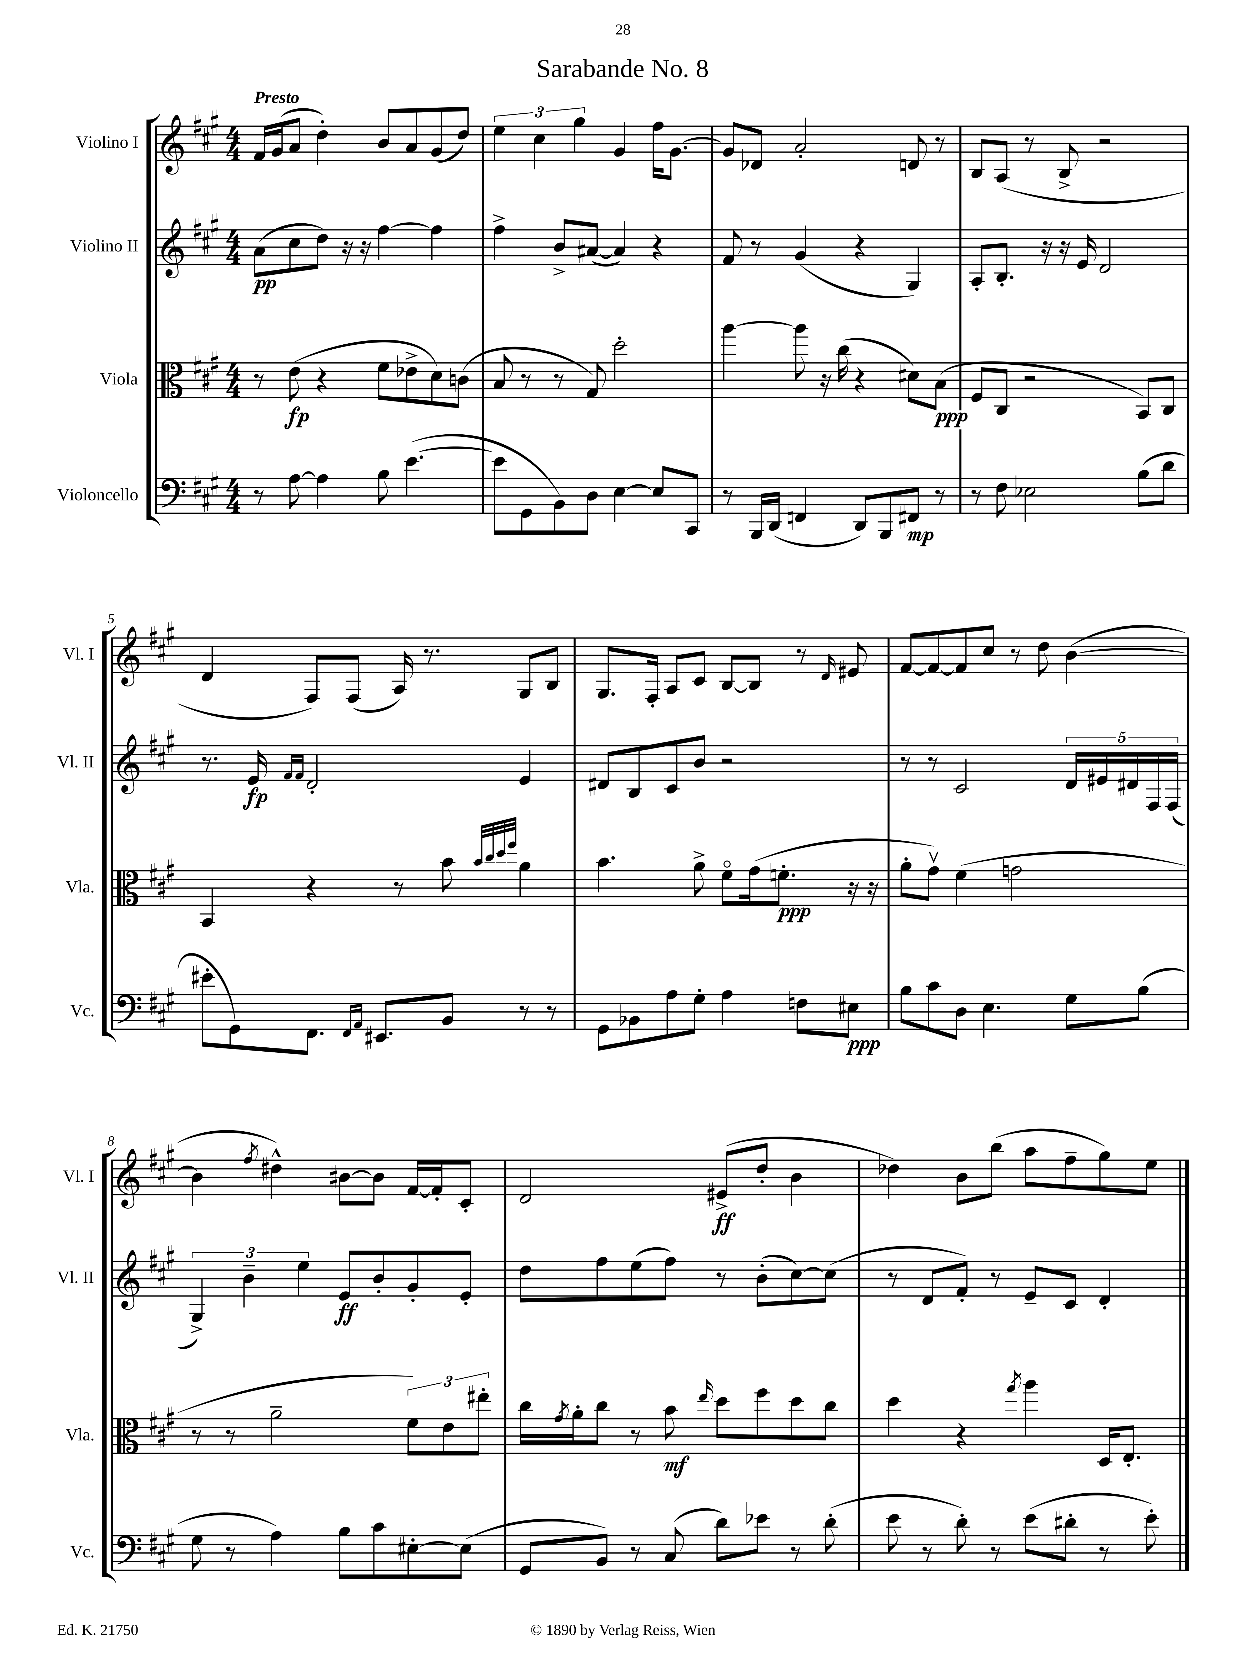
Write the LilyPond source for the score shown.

\header { title = "Sarabande No. 8" }
<<
\new StaffGroup <<
\new Staff = "s0" \with { instrumentName = "Violino I" shortInstrumentName = "Vl. I" } {
    \clef treble \key a \major \numericTimeSignature \time 4/4 \tempo "Presto"
    fis'16 gis'16( a'8 d''4-.) b'8 a'8 gis'8( d''8) |
    \tuplet 3/2 { e''4 cis''4 gis''4 } gis'4 fis''16 gis'8.~ |
    gis'8 des'8 a'2-. d'8 r8 |
    b8 a8( r8 b8-> r2 |
    d'4 fis8) fis8( a16) r8. gis8 b8 |
    gis8. fis16-. a8 cis'8 b8~ b8 r8 \grace { d'16 } eis'8 |
    fis'8~ fis'8~ fis'8 cis''8 r8 d''8 b'4~( |
    b'4 \acciaccatura { fis''8 } dis''4-^) bis'8~ bis'8 fis'16~ fis'16-. cis'8-. |
    d'2 eis'8->\ff( d''8-. b'4 |
    des''4) b'8 b''8( a''8 fis''8-- gis''8) e''8 \bar "|." |
}
\new Staff = "s1" \with { instrumentName = "Violino II" shortInstrumentName = "Vl. II" } {
    \clef treble \key a \major \numericTimeSignature \time 4/4
    a'8\pp( cis''8 d''8) r16 r16 fis''4~ fis''4 |
    fis''4-> b'8-> ais'8~( ais'4) r4 |
    fis'8 r8 gis'4( r4 gis4) |
    a8-. b8.-. r16 r16 e'16 d'2 |
    r8. e'16\fp \grace { fis'16 fis'16 } d'2-. e'4 |
    dis'8 b8 cis'8 b'8 r2 |
    r8 r8 cis'2 \tuplet 5/4 { d'16 eis'16 dis'16 fis16 fis16( } |
    \tuplet 3/2 { gis4->) b'4-- e''4 } e'8\ff b'8-. gis'8-. e'8-. |
    d''8 fis''8 e''8( fis''8) r8 b'8-.( cis''8~) cis''8( |
    r8 d'8 fis'8-.) r8 e'8-- cis'8 d'4-. \bar "|." |
}
\new Staff = "s2" \with { instrumentName = "Viola" shortInstrumentName = "Vla." } {
    \clef alto \key a \major \numericTimeSignature \time 4/4
    r8 e'8\fp( r4 fis'8 ees'8-> d'8) c'8( |
    b8 r8 r8 gis8) d''2-. |
    a''4~ a''8 r16 cis''16( r4 dis'8) b8\ppp( |
    fis8 cis8 r2 b,8) cis8 |
    b,4 r4 r8 b'8 \grace { b'32 cis''32 d''32 fis''32 } a'4 |
    b'4. a'8-> fis'8\flageolet gis'16( f'8.-.\ppp r16 r16 |
    a'8-. gis'8\upbow) fis'4( g'2 |
    r8 r8 a'2-- \tuplet 3/2 { fis'8) e'8 eis''8-. } |
    cis''16 \acciaccatura { gis'8 } a'16-. cis''8 r8 b'8\mf \grace { e''16 } d''8 fis''8 d''8 cis''8 |
    d''4 r4 \acciaccatura { gis''8 } a''4 d16 e8.-. \bar "|." |
}
\new Staff = "s3" \with { instrumentName = "Violoncello" shortInstrumentName = "Vc." } {
    \clef bass \key a \major \numericTimeSignature \time 4/4
    r8 a8~ a4 b8 e'4.~( |
    e'8 gis,8 b,8) d8 e4~ e8 cis,8 |
    r8 b,,16 d,16( f,4 d,8) b,,8 fis,8\mp r8 |
    r8 fis8 ees2 b8( d'8 |
    eis'8-. gis,8) fis,8. \grace { fis,16 a,16 } eis,8. b,8 r8 r8 |
    gis,8 bes,8 a8 gis8-. a4 f8 eis8\ppp |
    b8 cis'8 d8 e4. gis8 b8( |
    gis8 r8 a4) b8 cis'8 eis8~-. eis8( |
    gis,8 b,8) r8 cis8( d'8) ees'8 r8 d'8-.( |
    e'8 r8 d'8-.) r8 e'8( dis'8-. r8 e'8-.) \bar "|." |
}
>>
>>
